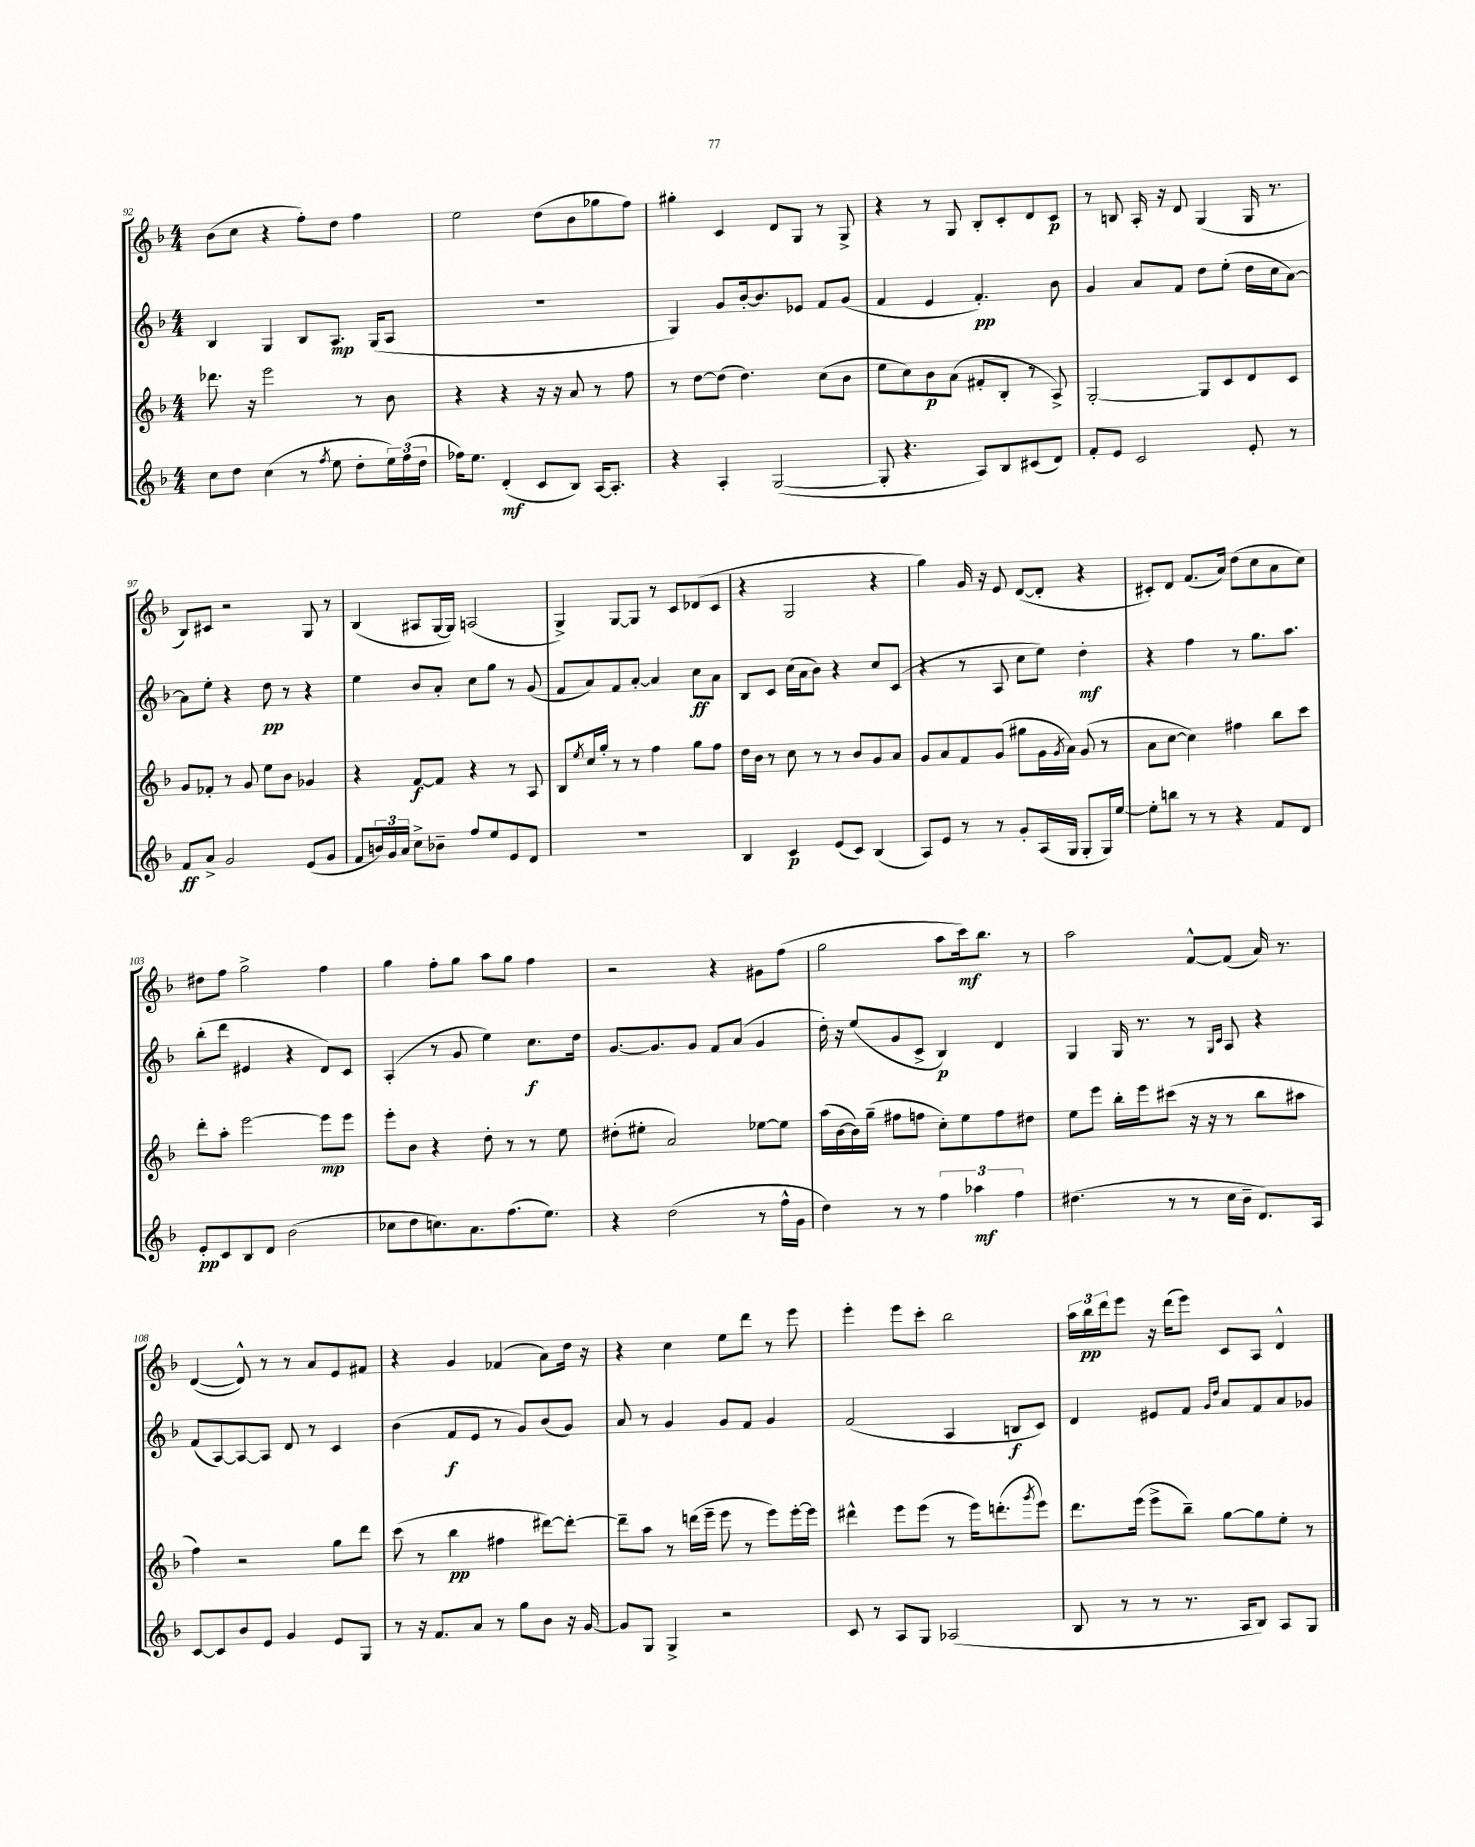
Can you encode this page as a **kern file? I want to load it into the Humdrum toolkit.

**kern	**kern	**kern	**kern
*staff4	*staff3	*staff2	*staff1
*clefG2	*clefG2	*clefG2	*clefG2
*k[b-]	*k[b-]	*k[b-]	*k[b-]
*M4/4	*M4/4	*M4/4	*M4/4
8cc	8.ddd-	4B-	(8b-
8dd	.	.	8cc
.	16r	.	.
(4cc	2eee	4G	4r
8r	.	8B-	8ff')
8qff	.	.	.
8ee	.	8.A	8dd
8dd'	8r	.	4ff
.	.	(16G	.
24ee)	8b-	8A	.
(24ff	.	.	.
24dd	.	.	.
=	=	=	=
16ff-)	4r	1r	2ee
8.ee	.	.	.
(4d'	4r	.	.
8c	16r	.	(8dd
.	16r	.	.
8B-)	8a	.	8b-
[16A	8r	.	8gg-
8.A']	.	.	.
.	8ff	.	8ff)
=	=	=	=
4r	8r	4G)	4gg#'
.	[8dd	.	.
4A'	(8dd]	8g	4c
.	4.dd)	[16b-'	.
.	.	8.b-]	.
([2G	.	.	8d
.	.	8e-	8G
.	(8cc	8f	8r
.	8b-	(8g	8G^
=	=	=	=
8G']	8ee	4f	4r
4.r	8cc)	.	.
.	8b-	4e	8r
.	(8a	.	8G
8A)	8f#'	4.f')	8B-'
8B-	8B-'	.	8c'
(8c#	8r	.	8d
8d)	8A^)	8b-	8c
=	=	=	=
8f'	[2G'	4g	8r
8e	.	.	8B
2c	.	8a	16A'
.	.	.	16r
.	.	8f	8d
.	8G]	8dd	(4G
.	8c	(8ee'	.
8e'	8d	16dd	16G
.	.	16cc	8.r
8r	8c	[8a)	.
=	=	=	=
8f	8g	8a]	8B-)
8a^	8f-'	8ee'	8c#
2g	8r	4r	2r
.	8g	.	.
.	8ee	8dd	.
.	8b-	8r	.
(8e	4g-	4r	8G
8g	.	.	8r
=	=	=	=
8f	4r	4ee	(4B-
24b)	.	.	.
24g	.	.	.
24a	.	.	.
8cc^	[8f	8b-	8A#
8b-~	8f]	8a'	[16G
.	.	.	16G])
8ff	4r	8cc	(2A
8ee	.	8gg	.
8e	8r	8r	.
8d	8A	(8g	.
=	=	=	=
1r	8B-	8f	4G^)
.	8qee	.	.
.	16cc	8a)	.
.	16gg'	.	.
.	8r	8f	[8G
.	8r	[8a'	8G]
.	4ff	4a]	8r
.	.	.	8c
.	8gg	8cc	(8d-
.	8ff	8a	8c
=	=	=	=
4B-	16dd	8B-	4r
.	16b-	.	.
.	8r	8c	.
4c	8cc	(16cc	2G
.	.	16a	.
.	8r	8b-)	.
(8e	8r	4r	.
8c)	8b-	.	.
(4B-	8g	8cc	4r
.	8a	(8c	.
=	=	=	=
8A)	8g	4r	4gg)
8e	8a	.	.
8r	8f	8r	16g
.	.	.	16r
8r	(8g	8A	8e
8g'	8gg#	8cc	([8d
(16A	16g	8ee)	8d']
.	8qg	.	.
16G	16a)	.	.
8G'	(8g	4dd'	4r
16G)	8r	.	.
[16ee	.	.	.
=	=	=	=
8ee']	8a	4r	8c#')
8bb	[8cc	.	8d
8r	4cc])	4ff	(8.f
8r	.	.	.
.	.	.	16a)
4r	4ff#	8r	(8dd
.	.	8.gg	8cc
8f	8bb-	.	8a
.	.	8.aa	.
8d	8ccc	.	8cc)
=	=	=	=
8e'	8ddd'	(8bb-'	8dd#
8c	8aa'	8ddd	8ff
8B-	[2eee	4e#	2gg^
8d	.	.	.
(2b-	.	4r	.
.	8eee]	8d)	4ff
.	8eee	8c	.
=	=	=	=
8cc-	8eee'	(4A'	4gg
8dd	8b-	.	.
8.cc)	4r	8r	8ff'
.	.	8g	8gg
8.a	.	.	.
.	8dd'	4ee)	8aa
(8.ff	8r	.	8gg
.	8r	8.cc	4ff
8.ee)	.	.	.
.	8ee	.	.
.	.	16dd	.
=	=	=	=
4r	(8dd#'	[8.g	2r
.	8ee#'	.	.
.	.	8.g]	.
(2dd	2a)	.	.
.	.	8g	.
.	.	8f	4r
.	.	(8a	.
8r	[8ee-	4g	8g#
16ff^^	8ee-]	.	(8ff
16g	.	.	.
=	=	=	=
4dd)	(16aa	16dd')	2gg
.	[16b-	16r	.
.	16b-])	(8ee	.
.	(16gg~	.	.
8r	8ff#	8g	.
8r	8ff	8c^	.
6ff	8cc')	4B-)	8aa
.	8ee	.	16ccc)
6aa-	.	.	.
.	.	.	8.bb-
.	8ff	4d	.
6ff	.	.	.
.	8dd#	.	8r
=	=	=	=
(4.dd#	8ee	4G	2aa
.	8eee	.	.
.	16bb-'	16G	.
.	16eee	8.r	.
8r	(8ccc#	.	.
8r	16r	8r	[8f^^
.	16r	.	.
.	.	16qqG	.
.	.	16qqc	.
16cc	8r	8A	(8f]
16b-~	.	.	.
8.d)	8bb-	4r	16a)
.	.	.	8.r
.	8aa#	.	.
16A	.	.	.
=	=	=	=
[8c	4ff)	(8f	([4d
8c]	.	[8A)	.
8b-	2r	8A_	8d^^])
8e	.	8A]	8r
4g	.	8d	8r
.	.	8r	8a
8e	8gg	4c	8e
8G	8ddd	.	8f#
=	=	=	=
8r	(8ccc	(4b-	4r
16r	8r	.	.
8.f	.	.	.
.	4bb-	8f	4g
8a	.	8e	.
8r	4ff#	8r	(4f-
8gg	.	8g)	.
8b-	[8ddd#)	(8b-	8a)
16r	8ddd#'_	8g)	16dd
[16g	.	.	16r
=	=	=	=
8g]	8ddd#~]	8a	4r
8G	8aa	8r	.
4G^	8r	4g	4cc
.	(16ddd	.	.
.	16eee~	.	.
2r	8eee	8g	8ee
.	8r	8f	8ddd
.	8eee)	4g	8r
.	[16eee'	.	8eee
.	16eee]	.	.
=	=	=	=
8c	4ddd#^^	(2f	4eee'
8r	.	.	.
8A	8eee	.	8eee
8G	(8eee	.	8ccc'
(2A-	8r	4A	2bb-
.	16eee)	.	.
.	(8.ddd'	.	.
.	.	8B	.
.	8qggg	.	.
.	8eee)	8c)	.
=	=	=	=
8B-	8.ddd	4d	24aa
.	.	.	24bb-
.	.	.	24ddd
8r	.	.	8eee
.	(16eee	.	.
8r	8eee^	8e#	16r
.	.	.	(16ddd
8.r	8bb-~)	8f	8eee)
.	.	16qqg	.
.	.	16qqdd	.
.	[8gg	8a	8c
16A	.	.	.
8B-)	8gg]	8f	8A
8A	8ee'	8a	4d^^
8G	8r	8g-	.
==	==	==	==
*-	*-	*-	*-
